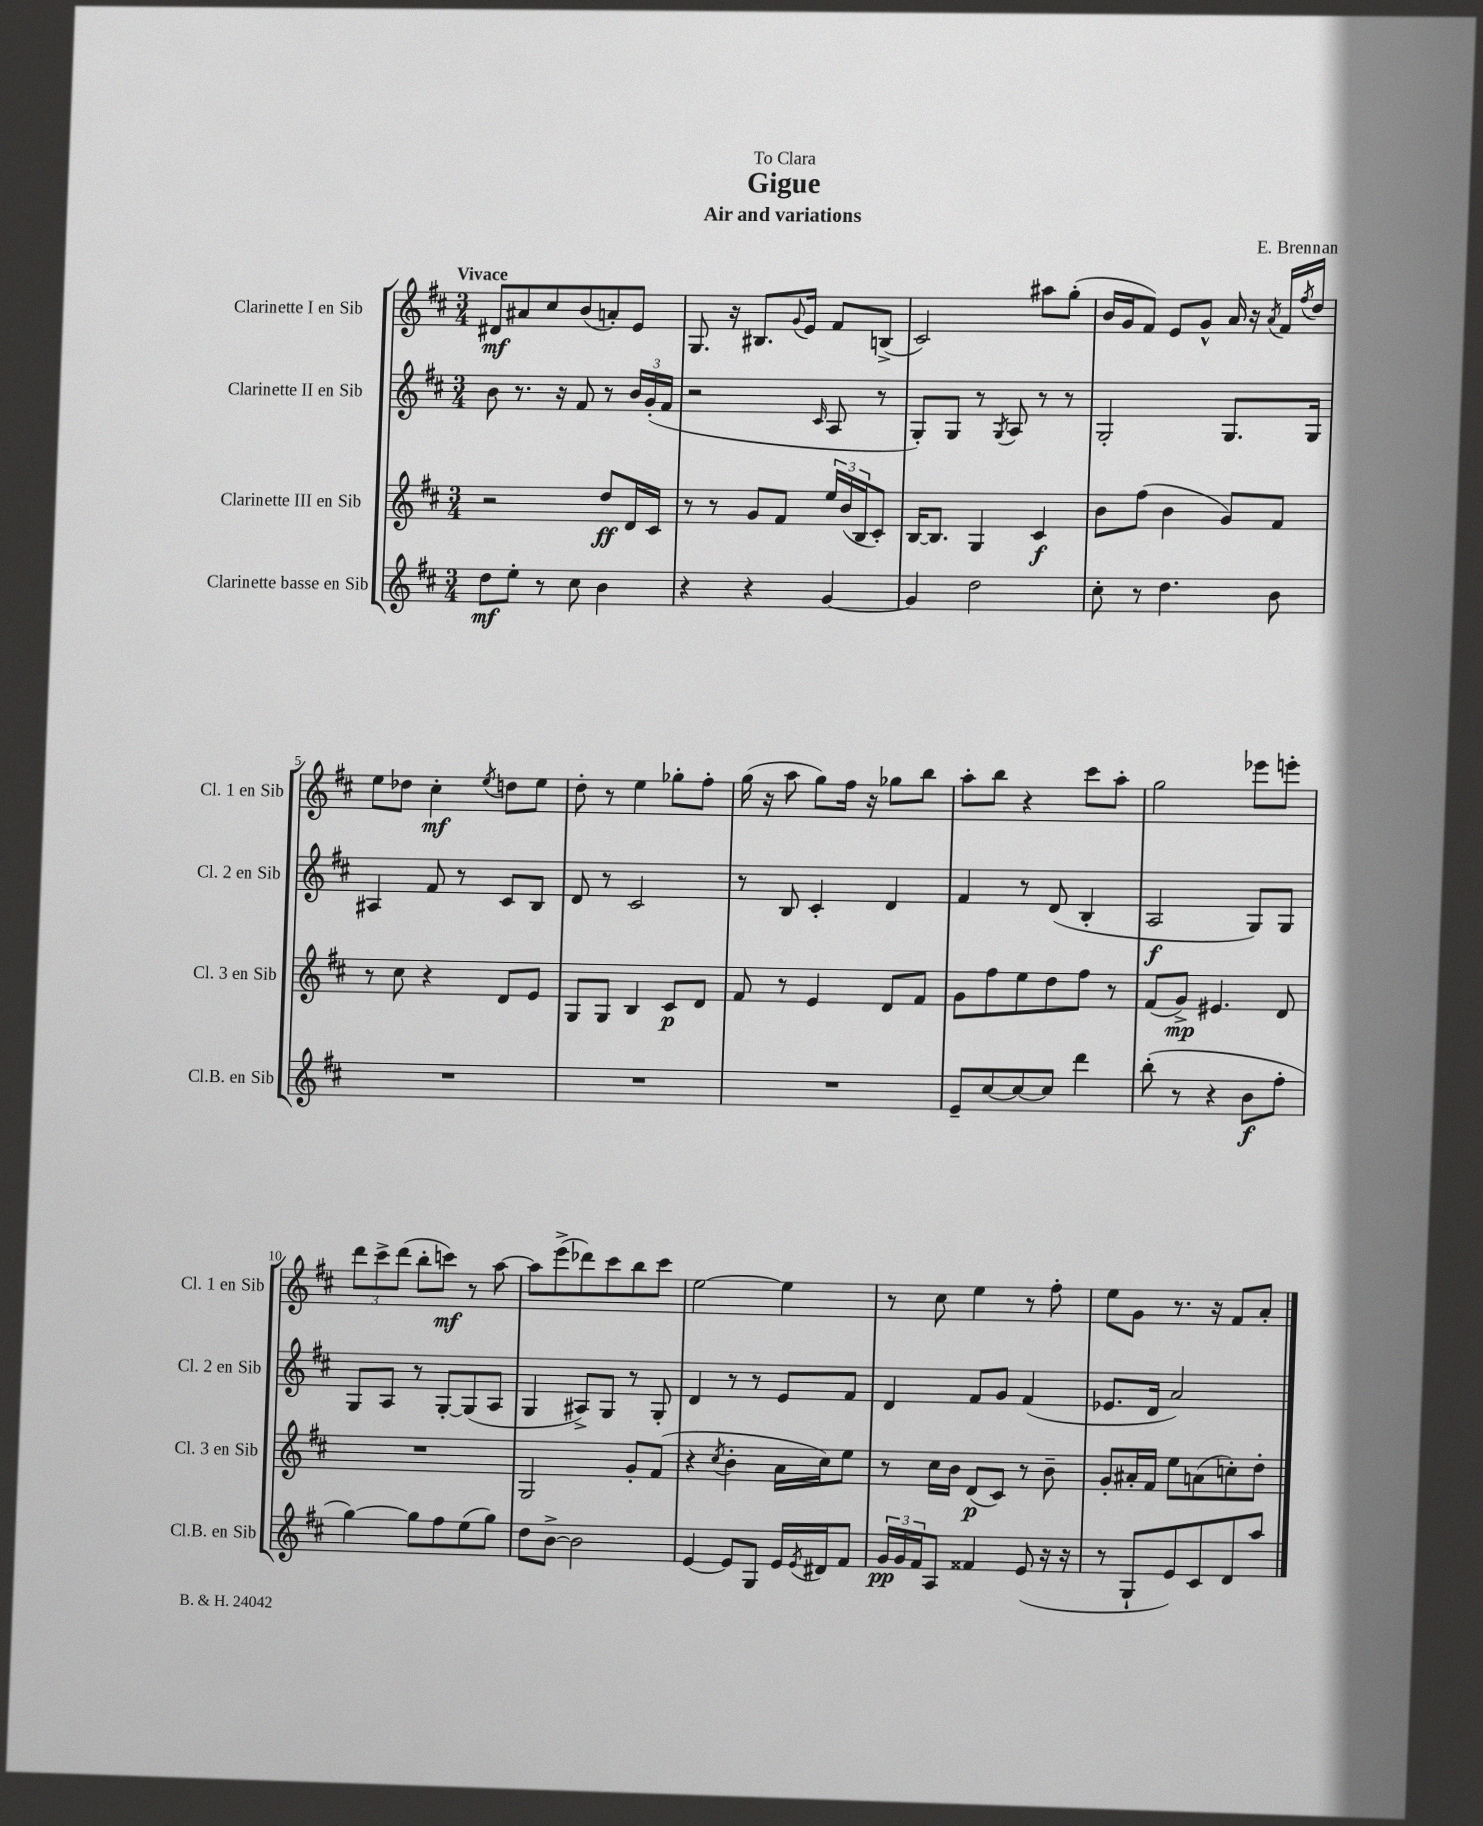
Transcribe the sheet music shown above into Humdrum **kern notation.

**kern	**kern	**kern	**kern
*staff4	*staff3	*staff2	*staff1
*clefG2	*clefG2	*clefG2	*clefG2
*k[f#c#]	*k[f#c#]	*k[f#c#]	*k[f#c#]
*M3/4	*M3/4	*M3/4	*M3/4
8dd\L	2r	8b\	8d#/L
8ee'\J	.	8.r	8a#/
8r	.	.	8cc#/
.	.	16r	.
8cc#\	.	8f#/	(8b/
4b\	8dd/L	8r	8a'/)
.	16d/L	24b/LL	8e/J
.	.	(24g'/	.
.	16c#/JJ	.	.
.	.	24f#/JJ	.
=	=	=	=
4r	8r	2r	8.G/
.	8r	.	.
.	.	.	16r
4r	8g/L	.	8.B#/L
.	8f#/J	.	.
.	.	.	8qqg/
.	.	.	16e/Jk
.	.	16qqc#/	.
[4g/	24ee/LL	8A/	8f#/L
.	(24b/	.	.
.	24B/J	.	.
.	8c#'/J)	8r	(8B^/J
=	=	=	=
4g/]	[16B/LK	8G'/L)	2c#/)
.	8.B/]J	.	.
.	.	8G/J	.
2dd\	4G/	8r	.
.	.	8qG/	.
.	.	8A/	.
.	4c#/	8r	8aa#\L
.	.	8r	(8gg'\J
=	=	=	=
8cc#'\	8b\L	2G'/	16b/LL
.	.	.	16g/J
8r	(8ff#\J	.	8f#/J)
4.dd\	4b\	.	8e/L
.	.	.	8g^^/J
.	8g/L)	8.G/L	16a/
.	.	.	16r
.	.	.	8qa/
8b\	8f#/J	.	16f#/LL
.	.	.	8qff#/
.	.	16G/Jk	16dd/JJ
=	=	=	=
2.r	8r	4A#/	8ee\L
.	8cc#\	.	8dd-\J
.	4r	8f#/	4cc#'\
.	.	8r	.
.	.	.	8qee/
.	8d/L	8c#/L	8dd\L
.	8e/J	8B/J	8ee\J
=	=	=	=
2.r	8G/L	8d/	8dd'\
.	8G/J	8r	8r
.	4B/	2c#/	4ee\
.	8c#/L	.	8gg-'\L
.	8d/J	.	8ff#'\J
=	=	=	=
2.r	8f#/	8r	(16gg\
.	.	.	16r
.	8r	8B/	8aa\
.	4e/	4c#'/	8gg\L)
.	.	.	16ff#\Jk
.	.	.	16r
.	8d/L	4d/	8gg-\L
.	8f#/J	.	8bb\J
=	=	=	=
8e~/L	8g\L	4f#/	8aa'\L
[8cc#/	8ff#\	.	8bb\J
8cc#/_	8ee\	8r	4r
8cc#/]J	8dd\	(8d/	.
4ddd\	8ff#\J	4B'/	8ccc#\L
.	8r	.	8aa'\J
=	=	=	=
(8bb'\	(8f#/L	2A/	2gg\
8r	8g^/J)	.	.
4r	4.e#/	.	.
8b\L	.	8G/L)	8eee-\L
8ff#'\J	8d/	8G/J	8eee'\J
=	=	=	=
[4gg\)	2.r	8G/L	12ddd\L
.	.	.	12ccc#^\
.	.	8A/J	.
.	.	.	(12ddd\J
8gg\]L	.	8r	8bb'\L
8ff#\	.	[8G'/L	8ccc\J)
(8ee\	.	(8G/]	8r
8gg\J)	.	8A/J	[8aa\
=	=	=	=
8dd\L	2G/	4G/	8aa\]L
[8b^\J	.	.	(8eee^\
2b\]	.	8A#^/L)	8ddd-\)
.	.	8G/J	8ccc#\
.	8g'/L	8r	8bb\
.	(8f#/J	8G'/	8ccc#\J
=	=	=	=
[4e/	4r	4d/	[2ee\
.	8qcc#/	.	.
8e/]L	4b'\	8r	.
8G/J	.	8r	.
16e/LL	16a\LL	8e/L	4ee\]
8qe/	.	.	.
16d#/J	16cc#\J)	.	.
8f#/J	8ee\J	8f#/J	.
=	=	=	=
24g/LL	8r	4d/	8r
24g/	.	.	.
24f#/J	.	.	.
8A/J	16cc#\LL	.	8cc#\
.	16b\JJ	.	.
4f##/	(8d/L	8f#/L	4ee\
.	8c#/J)	8g/J	.
(8e/	8r	(4f#/	8r
16r	8b~\	.	8ff#'\
16r	.	.	.
=	=	=	=
8r	8g'/L	8.e-/L	8ee\L
8G`/L	16a#'/L	.	8g\J
.	16f#/JJ	16d/Jk	.
8e/)	8ee\L	2a/)	8.r
8c#/	(8a\	.	.
.	.	.	16r
8d/	8cc'\)	.	8f#/L
8aa/J	8dd'\J	.	8a'/J
==	==	==	==
*-	*-	*-	*-
